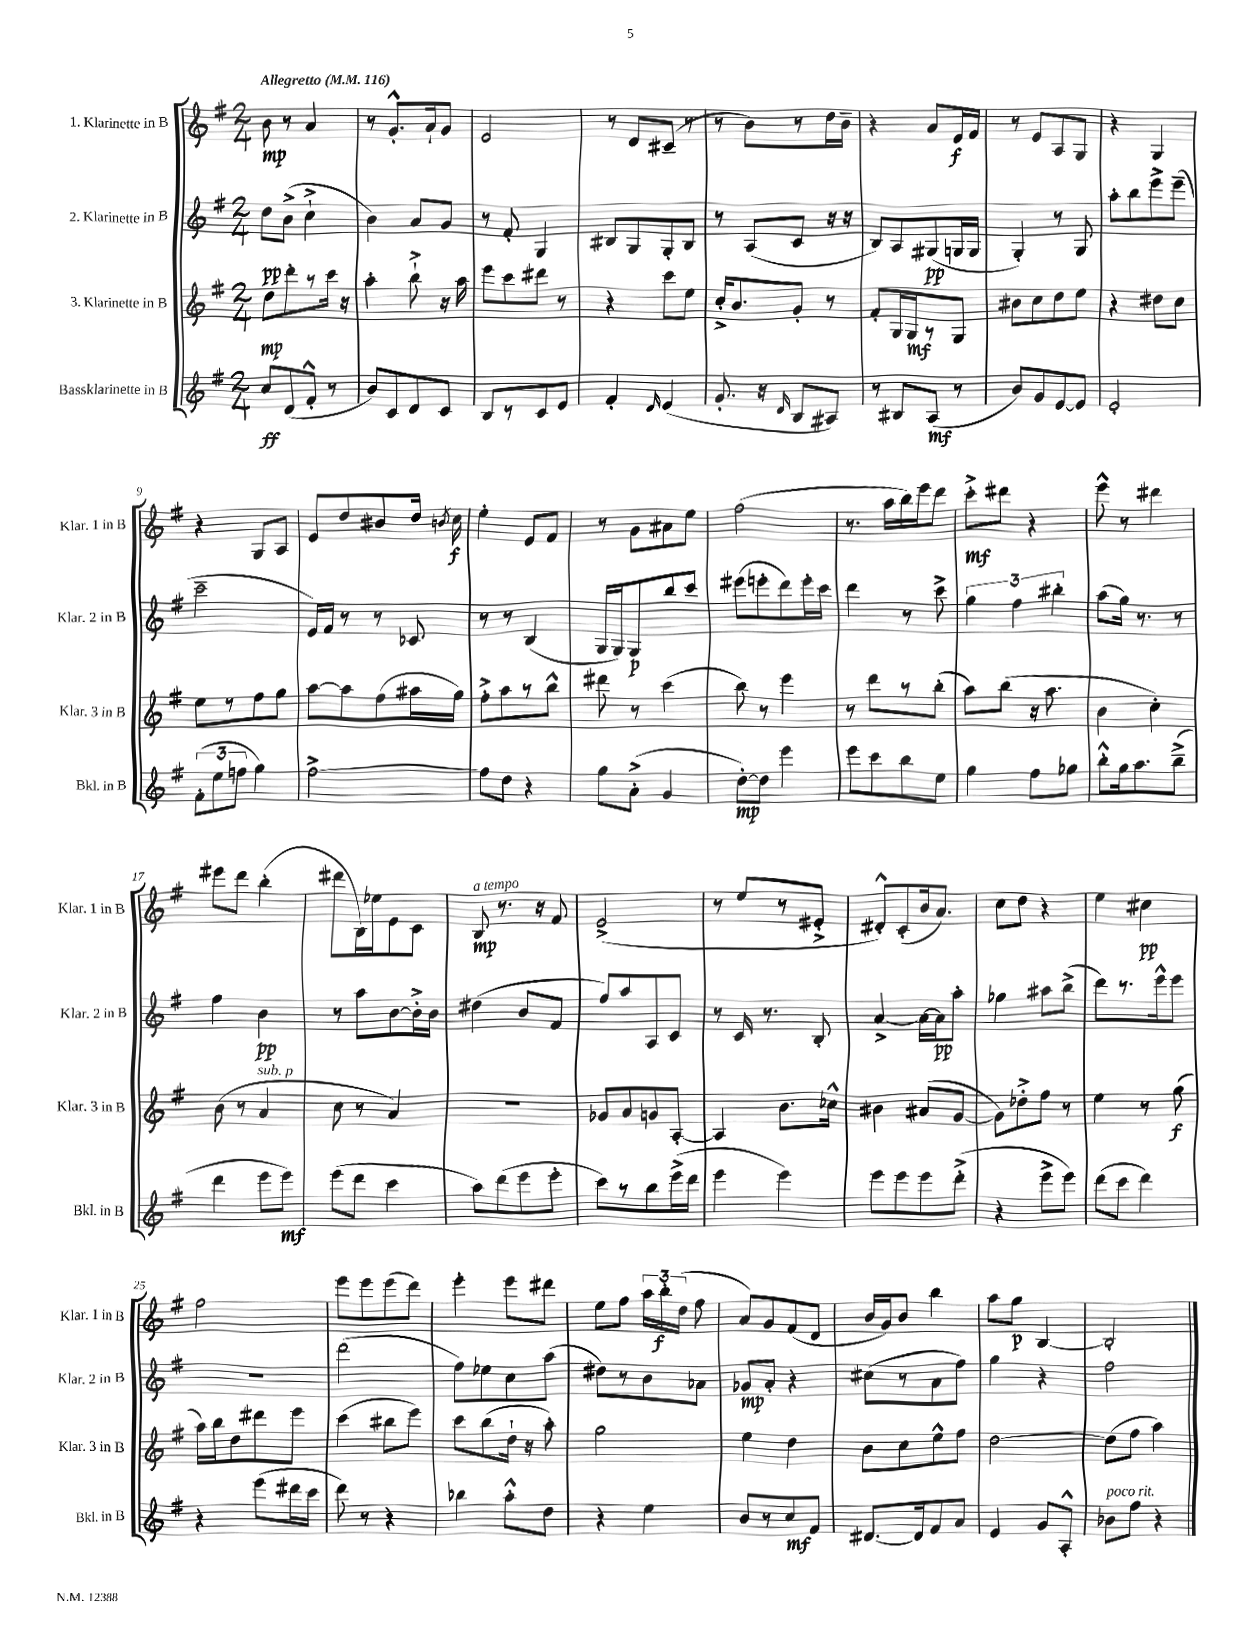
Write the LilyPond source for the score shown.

<<
\new StaffGroup <<
\new Staff = "s0" \with { instrumentName = "1. Klarinette in B" shortInstrumentName = "Klar. 1 in B" } {
    \clef treble \key g \major \numericTimeSignature \time 2/4 \tempo "Allegretto" 4 = 116
    \autoBeamOff b'8\mp r8 a'4 |
    r8 g'8.[-.-^ a'16-! g'8] |
    e'2 |
    r8 d'8[ cis'8]--( r8 |
    r8 b'8[) r8 d''16 b'16]-- |
    r4 a'8[ e'16\f fis'16] |
    r8 e'8[ a8 g8] |
    r4 g4 |
    r4 g8[ a8] |
    e'8[ d''8 bis'8 d''16] \acciaccatura { b'8 } c''16\f |
    e''4-. e'8[ fis'8] |
    r8 g'8[ ais'8 e''8] |
    fis''2( |
    r8. a''16[ b''16) e'''16 d'''8] |
    c'''8[-.->\mf dis'''8] r4 |
    e'''8-^ r8 dis'''4 |
    eis'''8[ d'''8] b''4-.( |
    dis'''8[ b16) ees''16 e'8 c'8] |
    b8\mp^\markup { \italic "a tempo" } r8. r16 fis'8 |
    e'2->( |
    r8 e''8[ r8 eis'8]-.-> |
    dis'8[-.-^) c'8-.( b'16 a'8.]) |
    c''8[ d''8] r4 |
    e''4 cis''4\pp |
    fis''2 |
    e'''8[ e'''8 e'''8( d'''8]) |
    e'''4-. e'''8[ dis'''8] |
    e''8[ fis''8] \tuplet 3/2 { a''16[ b''16-.\f d''16]( } fis''8 |
    a'8[) g'8 fis'8( d'8] |
    b'16[ g'16) b'8] b''4 |
    a''8[ g''8]\p b4~ |
    b2-. \bar "|." |
}
\new Staff = "s1" \with { instrumentName = "2. Klarinette in B" shortInstrumentName = "Klar. 2 in B" } {
    \clef treble \key g \major \numericTimeSignature \time 2/4
    \autoBeamOff d''8[\pp b'8]->( c''4-!-> |
    b'4) a'8[ g'8] |
    r8 fis'8-. g4 |
    bis8[ g8 g8-. bis8] |
    r8 a8[( c'8] r16 r16 |
    b8[) a8 gis8\pp( g16 g16] |
    g4-.) r8 g8 |
    a''8[-. b''8 e'''8-> e'''8]--( |
    c'''2-- |
    e'16[) fis'16] r8 r8 ces'8 |
    r8 r8 b4( |
    g16[ g16) g8\p b''8 c'''8] |
    eis'''8[( e'''8-. d'''8) e'''16-. c'''16] |
    d'''4 r8 c'''8-> |
    \tuplet 3/2 { g''4 fis''4 bis''4-. } |
    a''8[( g''16]) r8. r8 |
    fis''4 b'4\pp |
    r8 a''8[ b'8~ b'16-.-> b'16] |
    dis''4( b'8[ fis'8] |
    fis''8[) a''8 a8 c'8] |
    r8 c'16 r8. b8-. |
    a'4~-> a'16[~ a'16\pp a''8]-. |
    ges''4 ais''8[ b''8]->( |
    d'''8[) r8. e'''16-^ e'''8] |
    R2 |
    d'''2( |
    fis''8[) ees''8 c''8 a''8]( |
    dis''8[) r8 b'8 aes'8] |
    ges'8[\mp a'8]-. r4 |
    cis''8[( r8 a'8 fis''8]) |
    g''4 r4 |
    fis''2 \bar "|." |
}
\new Staff = "s2" \with { instrumentName = "3. Klarinette in B" shortInstrumentName = "Klar. 3 in B" } {
    \clef treble \key g \major \numericTimeSignature \time 2/4
    \autoBeamOff d''8[\mp d'''8-. r8 c'''16] r16 |
    a''4-. b''8-!-> r16 a''16 |
    e'''8[ c'''8 dis'''8] r8 |
    r4 c'''8[ e''8] |
    c''16[-.-> b'8. g'8]-. r8 |
    fis'8[-. g16 g16\mf r8 g8] |
    bis'8[ c''8 d''8 e''8] |
    r4 dis''8[ c''8] |
    e''8[ r8 fis''8 g''8] |
    a''8[~ a''8 fis''8( ais''16 g''16]) |
    fis''8[-.-> a''8 r8 b''8]-^ |
    dis'''8 r8 c'''4( |
    b''8) r8 e'''4 |
    r8 d'''8[ r8 b''8]-.( |
    a''8[) b''8]( r16 a''8. |
    b'4 c''4-.) |
    b'8( r8 a'4^\markup { \italic "sub. p" } |
    c''8 r8 a'4) |
    R2 |
    ges'8[ a'8 g'8 a8]~-. |
    a4 b'8.[ ces''16]-^ |
    bis'4 ais'8[( g'8]~ |
    g'8[) des''8-.-> fis''8] r8 |
    e''4 r8 g''8\f( |
    a''16[) b''16 d''8 dis'''8 e'''8] |
    c'''4( bis''8[ e'''8]) |
    c'''8[ b''8( d''16]-! r16 a''8-.) |
    g''2 |
    e''4 d''4 |
    b'8[ c''8 e''8-^ fis''8] |
    d''2~ |
    d''8[( fis''8] a''4) \bar "|." |
}
\new Staff = "s3" \with { instrumentName = "Bassklarinette in B" shortInstrumentName = "Bkl. in B" } {
    \clef treble \key g \major \numericTimeSignature \time 2/4
    \autoBeamOff c''8[\ff d'8( fis'8]-.-^ r8 |
    b'8[) c'8 d'8 c'8] |
    b8[ r8 c'8 e'8] |
    fis'4-. \grace { d'16 } e'4( |
    g'8.-. r16 \grace { d'16 } b8[ ais8]) |
    r8 bis8[ a8]\mf( r8 |
    b'8[) g'8 e'8~ e'8] |
    e'2-. |
    \tuplet 3/2 { fis'8[-.( e''8 f''8] } g''4) |
    fis''2~-> |
    fis''8[ d''8] r4 |
    g''8[ a'8]-.->( g'4 |
    d''8[~-.\mp) d''8] e'''4 |
    e'''8[ c'''8 b''8 e''8] |
    g''4 fis''8[ ges''8] |
    b''8[-.-^ g''16 a''8. b''8]--->( |
    d'''4 e'''8[ e'''8]\mf) |
    e'''8[( d'''8] c'''4 |
    a''8[) d'''8( e'''8 e'''8]-. |
    c'''8[) r8 b''8 e'''16->( d'''16] |
    e'''4 e'''4) |
    e'''8[ e'''8 e'''8 d'''8]-.->( |
    r4 e'''8[-> e'''8]) |
    d'''8[( c'''8] d'''4) |
    r4 e'''8[( dis'''16 c'''16] |
    d'''8) r8 r4 |
    bes''4 a''8[-.-^ d''8] |
    r4 e''4 |
    b'8[ r8 c''8\mf fis'8] |
    dis'8.[~ dis'16 fis'8 a'8] |
    e'4 g'8[ a8]-.-^ |
    bes'8[^\markup { \italic "poco rit." } fis''8] r4 \bar "|." |
}
>>
>>
